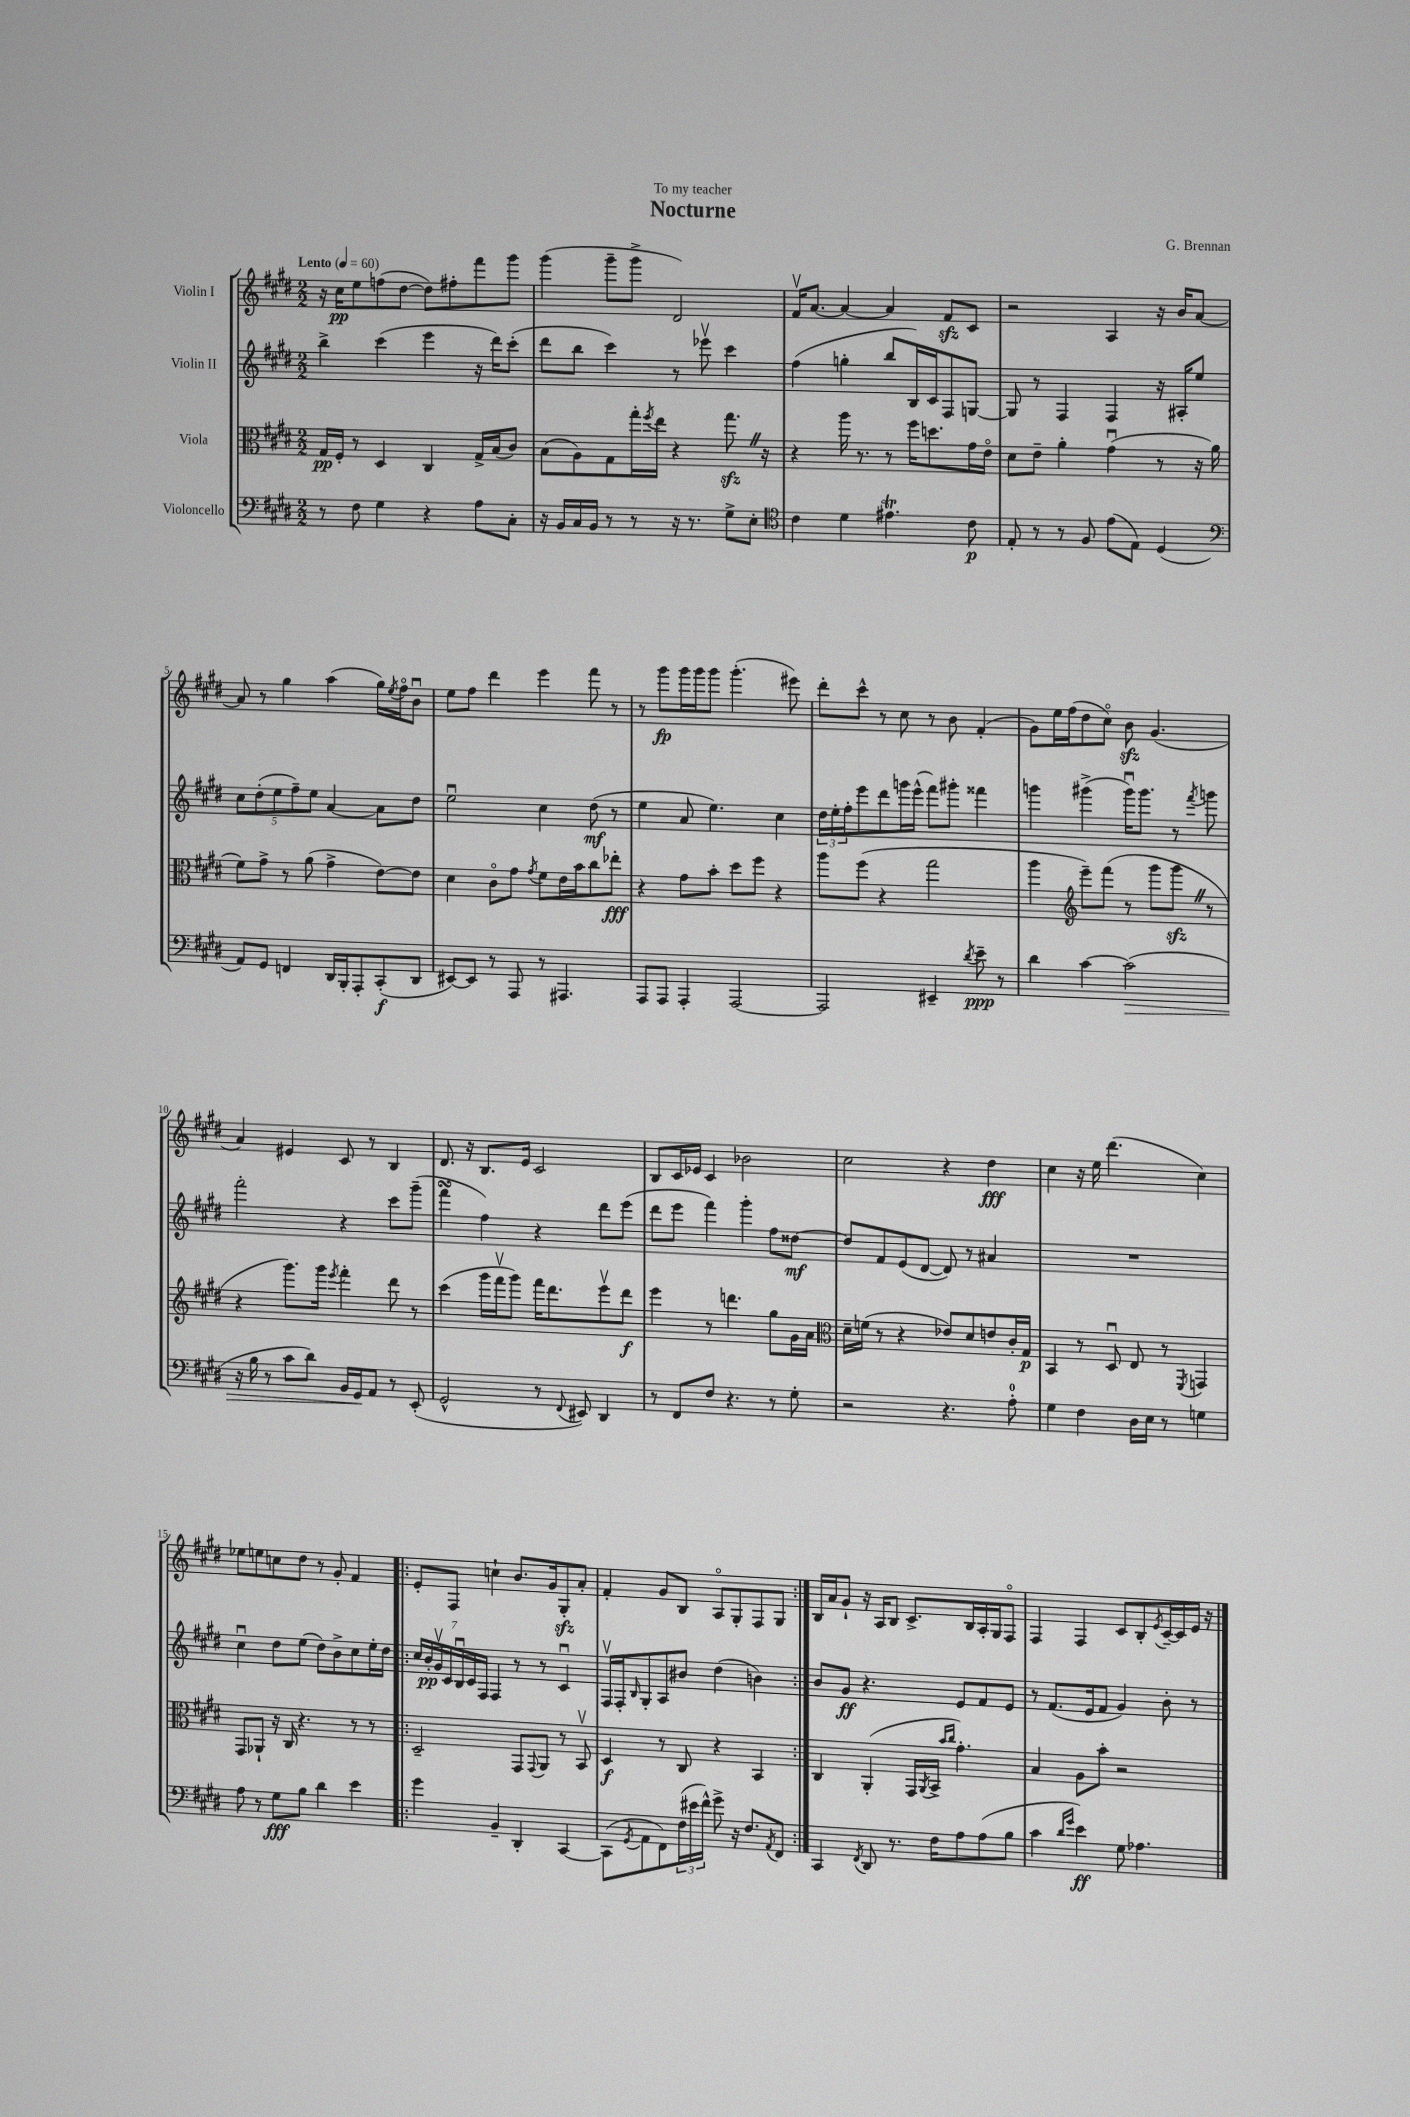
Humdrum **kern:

**kern	**kern	**kern	**kern
*staff4	*staff3	*staff2	*staff1
*clefF4	*clefC3	*clefG2	*clefG2
*k[f#c#g#d#]	*k[f#c#g#d#]	*k[f#c#g#d#]	*k[f#c#g#d#]
*M2/2	*M2/2	*M2/2	*M2/2
*MM60	*MM60	*MM60	*MM60
8r	16G#	4bb^	16r
.	16F#'	.	16cc#
8F#	8r	.	8ee
4G#	4D#	(4ccc#	(8ff
.	.	.	[8dd#
4r	4C#	4eee	8dd#])
.	.	.	8ff#'
8A	16G#^	16r	8fff#
.	(16B	16ddd#)	.
8C#'	8c#)	(8ccc#'	8ggg#
=	=	=	=
16r	(8B	8ddd#	(4ggg#
16BB	.	.	.
16C#	8A)	8bb	.
16BB	.	.	.
8r	8G#	4ccc#)	8ggg#~
8r	16gg#'	.	8ggg#^
.	8qff#	.	.
.	16ee	.	.
16r	4r	8r	2d#)
8.r	.	.	.
.	.	8eee-v	.
8G#^	8.gg#	4ccc#	.
8E'	.	.	.
.	16r	.	.
=	=	=	=
*clefC4	*	*	*
4c#	4r	(4ff#	16f#v
.	.	.	[8.a
4d#	16aa	4gg'	4a_
.	8.r	.	.
4.e#	8r	8bb	4a]
.	16ff#	16B)	.
.	8.dd	16c#	.
.	.	8F#	8f#
8c#	16g#	[8G	8c#
.	16eo	.	.
=	=	=	=
8E'	8d#	8G]	2r
8r	8e~	8r	.
8r	4a'	4F#	.
8F#	.	.	.
(8e	(4g#u	4F#	4A
8E)	.	.	.
(4D#	8r	16r	16r
.	.	16A#'	16b
.	16r	8ee	[8a
.	16a	.	.
=	=	=	=
*clefF4	*	*	*
8AA)	8f#)	10cc#	8a]
.	.	(10dd#'	.
8GG#	8g#^	.	8r
.	.	10ee	.
4FF	8r	.	4gg#
.	.	10ff#~)	.
.	(8a	.	.
.	.	10ee	.
16DD#	4g#^	[4a	(4aa
16BBB'	.	.	.
8AAA'	.	.	.
(8CC#'	[8e)	8a]	16gg#)
.	.	.	8qee
.	.	.	16ff#o
8DD#	8e]	8dd#	8bu
=	=	=	=
[8EE#)	4d#	2eeu	8ee
8EE#]	.	.	8ff#
8r	8c#o	.	4ddd#
8AAA	8g#	.	.
.	8qg#	.	.
8r	8f#	4cc#	4eee
4.AAA#	16e	.	.
.	16b	.	.
.	8cc#	(8dd#	8fff#
.	8ee-'	8r	8r
=	=	=	=
8AAA	4r	4ee	8r
8AAA	.	.	8ggg#
4AAA'	8g#	8a	16ggg#
.	.	.	16ggg#
.	8b'	4.ee)	8ggg#
[2AAA	8dd#	.	(4.ggg#'
.	8ff#	.	.
.	4r	4cc#	.
.	.	.	8eee#)
=	=	=	=
2AAA]	8aa	24dd#	8ddd#'
.	.	24ee'	.
.	.	24ff#'	.
.	(8ff#	8eee	8ccc#^^
.	4r	8ddd#	8r
.	.	16ggg	8cc#
.	.	(16eee^^	.
4EE#~	2gg#	8fff#)	8r
.	.	8ggg#'	8b
8qd#	.	.	.
8e~	.	4fff##	(4f#'
8r	.	.	.
=	=	=	=
4d#	4aa	4ggg	8g#)
.	.	.	16ee
.	.	.	(16ff#
*	*clefG2	*	*
[4c#	8eee~)	(4ggg#^	8dd#
.	(8fff#	.	8cc#o)
(2c#]	8r	16ggg#u)	8b
.	.	8.ggg#	.
.	8ggg#	.	(4.g#
.	8ggg#	8r	.
.	.	8qfff#	.
.	8r	8ggg	.
=	=	=	=
16r	4r	2fff#'	4a)
16B	.	.	.
8r	.	.	.
8c#	8.ggg#)	.	4e#
8d#)	.	.	.
.	16ggg#	.	.
.	8qeee	.	.
16BB	4fff#'	4r	8c#
16GG#	.	.	.
8AA	.	.	8r
8r	8ddd#	8ccc#	4B
(8EE'	8r	(8ggg#~	.
=	=	=	=
2GG#^^	(4ccc#	4fff#	8.d#
.	.	.	16r
.	16ggg#	4ff#)	8.B
.	16fff#v	.	.
.	8ggg#)	.	.
.	.	.	16e
8r	16fff#	4r	2c#
.	8.ddd#	.	.
8qqFF#	.	.	.
8EE#)	.	.	.
4DD#	8eeev	8ddd#	.
.	8ddd#	(8eee	.
=	=	=	=
8r	4eee	8ddd#	8B
8FF#	.	8eee	16c#
.	.	.	16e-
8F#	8r	4fff#)	4c#
4.r	4.ddd	.	.
.	.	4ggg#'	2b-
8r	8gg#	8ff#	.
8G#'	16g#	[8dd##	.
.	16a	.	.
=	=	=	=
*	*clefC3	*	*
2r	16d#~	8dd##]	2cc#
.	(16f	.	.
.	8r	8f#	.
.	4r	(8e	.
.	.	[8d#	.
4.r	8e-)	8d#])	4r
.	8d#	8r	.
.	8e	4a#	4dd#
8A'	16c#'	.	.
.	16G#	.	.
=	=	=	=
4G#	4BB	1r	4cc#
4F#	8r	.	16r
.	.	.	16ee
.	8D#u	.	(4.ddd#
16D#	8E	.	.
16E	.	.	.
8r	8r	.	.
.	8qFF#	.	.
4G	4GG	.	4cc#)
=	=	=	=
8A	8GG#	4cc#u	8ee-
8r	8AA-`	.	8ee
8G#	16r	8dd#	8cc
.	16C#	.	.
8B	4.r	(8ee	8dd#
4d#	.	8dd#)	8r
.	.	8b^	8g#'
4e	8r	8cc#	4f#
.	8r	16ee'	.
.	.	16dd#	.
=!|:	=!|:	=!|:	=!|:
4g#	2D#~	28cc#	8e'
.	.	28b'	.
.	.	28g#v	.
.	.	28c#	.
.	.	.	8F#
.	.	28Bu	.
.	.	28c#	.
.	.	28F#	.
4BB~	.	4F#	4cc`
4DD#'	8GG#	8r	8.b
.	8qqGG#	.	.
.	8AA	8r	.
.	.	.	16g#
[4CC#	8r	4c#u	8G#'
.	8BBv	.	8a'
=	=	=	=
(8CC#]	4D#	16F#v	4f#'
.	.	16F#'	.
8qGG#	.	16qqB	.
8AA	.	8G#'	.
8FF#)	8r	8A	8g#
(24F#	8C#	8b#	8B
24e#	.	.	.
24f#^^)	.	.	.
8g#^	4r	(4dd#	8Ao
16r	.	.	8G#'
8.F#	.	.	.
.	4BB	4b)	8F#
8qAA	.	.	.
8FF#	.	.	8G#
=:|!	=:|!	=:|!	=:|!
4CC#	4C#	8b	16B
.	.	.	16a
.	.	8g#	8g#`
8qFF#	.	.	.
8DD#	(4AA'	4.r	16r
.	.	.	16A
8.r	.	.	8B
.	16GG#	.	8.c#^
.	8qAA	.	.
16F#	16BB^	.	.
.	16qqb	.	.
.	16qqcc#	.	.
8A	4.g#')	8e	.
.	.	.	16B
(8A	.	8f#	16A'
.	.	.	16G#
8B	.	8e	8F#o
=	=	=	=
4c#	4B	8r	4F#
.	.	(8.f#	.
16qqd#	.	.	.
16qqg#	.	.	.
4e)	8A	.	4F#
.	.	16e	.
.	8b'	8f#	.
8G#	2r	4g#)	8c#
4.A-	.	.	8B'
.	.	.	8qe
.	.	8b'	[16c#~
.	.	.	16c#]
.	.	8r	16e
.	.	.	16r
==	==	==	==
*-	*-	*-	*-
